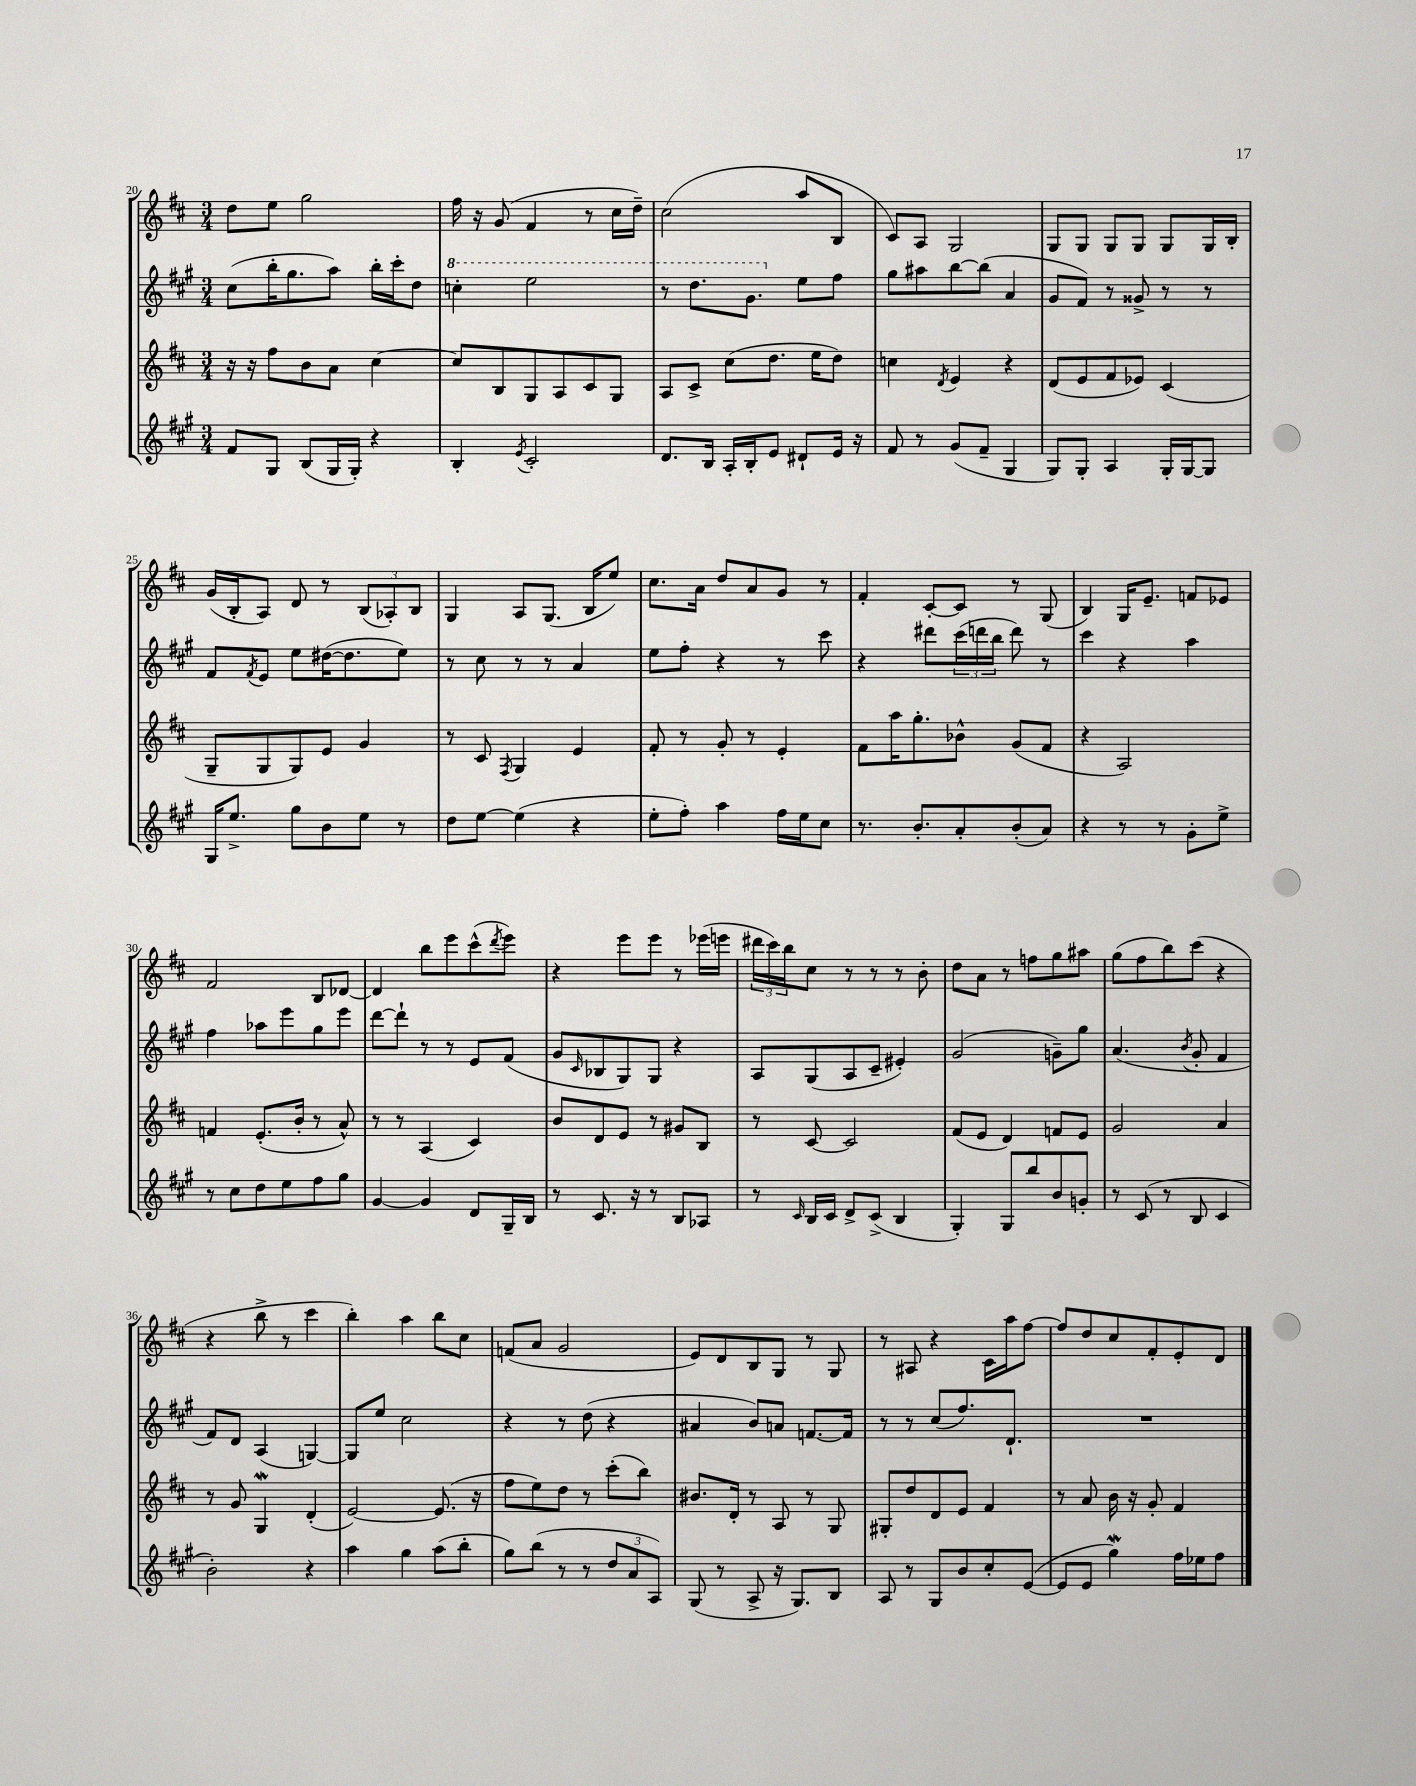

**kern	**kern	**kern	**kern
*part4	*part3	*part2	*part1
*staff4	*staff3	*staff2	*staff1
*clefG2	*clefG2	*clefG2	*clefG2
*k[f#c#g#]	*k[f#c#]	*k[f#c#g#]	*k[f#c#]
*M3/4	*M3/4	*M3/4	*M3/4
=20	=20	=20	=20
8f#/L	16r	(8cc#\L	8dd\L
.	16r	.	.
8G#/J	8ff#\L	16bb'\K	8ee\J
.	.	8.gg#\	.
(8B/L	8b\	.	2gg\
16G#/L	8a\J	8aa\J)	.
16G#'/JJ)	.	.	.
4r	[4cc#\	16bb'\LL	.
.	.	16ccc#'\J	.
.	.	8dd\J	.
=21	=21	=21	=21
*	*	*8va	*
4B'/	8cc#/L]	4cccn'\	16ff#\
.	.	.	16r
.	8B/	.	(8g/
8qe/	.	.	.
2c#'/	8G/	2eee\	4f#/
.	8A/	.	.
.	8c#/	.	8r
.	8G/J	.	16cc#\LL
.	.	.	16dd~\JJ)
=22	=22	=22	=22
8.d/L	8A/L	8r	(2cc#\
.	8c#^/J	8.ddd\L	.
16B/Jk	.	.	.
16A'/LL	(8cc#\L	.	.
16B'/J	.	8.gg#\J	.
8e/J	8.dd\J	.	.
*	*	*X8va	*
8d#X`/L	.	8ee\L	8aa/L
.	16ee\KL	.	.
16e/Jk	8dd\J)	8ff#\J	8B/J
16r	.	.	.
=23	=23	=23	=23
8f#/	4ccn\	8gg#\L	8c#/L)
8r	.	8aa#X\	8A/J
.	8qd/	.	.
(8g#/L	4e/	[8bb\	2G/
8f#~/J	.	(8bb\J]	.
4G#/	4r	4a/	.
=24	=24	=24	=24
8G#/L)	(8d/L	8g#/L	8G/L
8G#'/J	8e/	8f#/J)	8G/J
4A/	8f#/	8r	8G/L
.	8e-X/J)	8g##X^/	8G/J
16G#'/LL	(4c#/	8r	8G/L
[16G#/J	.	.	.
8G#/J]	.	8r	16G/L
.	.	.	16B'/JJ
!!LO:LB:g=z
=25	=25	=25	=25
16G#/KL	8G~/L	8f#/L	(16g/LL
8.ee^/J	.	.	16B'/J
.	.	8qf#/	.
.	8G/	8e/J	8A/J)
8gg#\L	8G/)	8ee\L	8d/
8b\	8e/J	([16dd#X\K	8r
.	.	8.dd#\]	.
8ee\J	4g/	.	(12B/L
.	.	.	12A-X'/)
8r	.	8ee\J)	.
.	.	.	12B/J
=26	=26	=26	=26
8dd\L	8r	8r	4G/
[8ee\J	8c#/	8cc#\	.
.	8qF#/	.	.
(4ee\]	4G/	8r	8A/L
.	.	8r	(8.G/J
4r	4e/	4a/	.
.	.	.	16B/KL
.	.	.	8ee/J)
=27	=27	=27	=27
8ee'\L	8f#'/	8ee\L	8.cc#\L
8ff#'\J)	8r	8ff#'\J	.
.	.	.	16a\Jk
4aa\	8g'/	4r	8dd/L
.	8r	.	8a/
16ff#\LL	4e'/	8r	8g/J
16ee\J	.	.	.
8cc#\J	.	8ccc#\	8r
=28	=28	=28	=28
8.r	8f#\L	4r	4f#'/
.	16aa\K	.	.
8.b'/L	8.gg'\	.	.
.	.	8ddd#X\L	[8c#'/L
8a'/	8b-X^^\J	(24ccc#\L	8c#/J]
.	.	24dddn\	.
.	.	24bb\JJ	.
(8b'/	(8g/L	8ddd\)	8r
8a/J)	8f#/J	8r	(8G/
=29	=29	=29	=29
4r	4r	4ccc#\	4B/)
8r	2A/)	4r	16G/KL
.	.	.	8.e~/J
8r	.	.	.
8g#'\L	.	4aa\	8fn/L
8ee^\J	.	.	8e-X/J
!!LO:LB:g=z
=30	=30	=30	=30
8r	4fn/	4ff#\	2f#/
8cc#\L	.	.	.
8dd\	(8.e'/L	8aa-X\L	.
8ee\	.	8eee\	.
.	16b'/Jk	.	.
8ff#\	8r	8gg#\	8B/L
8gg#\J	8a^^/)	8eee\J	[8d-X/J
=31	=31	=31	=31
[4g#/	8r	[8ddd\L	4d-/]
.	8r	8ddd`\J]	.
4g#/]	(4A/	8r	8bb\L
.	.	8r	8eee\
8d/L	4c#/)	8e/L	(8ccc#^^\
.	.	.	8qddd/
16G#~/L	.	(8f#/J	8eee\J)
16B/JJ	.	.	.
=32	=32	=32	=32
8r	8b/L	8g#/L	4r
.	.	16qqc#/	.
8.c#/	8d/	8B-X/	.
.	8e/J	8G#/)	8eee\L
16r	.	.	.
8r	8r	8G#/J	8eee\J
8B/L	8g#X/L	4r	8r
8A-X/J	8B/J	.	(16eee-X\LL
.	.	.	16eeen\JJ
=33	=33	=33	=33
8r	8r	8A/L	24ddd#X\LL
.	.	.	24ccc#\)
.	.	.	24bb\J
16qqc#/	.	.	.
16B/LL	[8c#/	(8G#/	8cc#\J
16c#/JJ	.	.	.
8d^/L	2c#/]	8A/	8r
(8c#^/J	.	8c#~/J	8r
4B/	.	4e#X'/)	8r
.	.	.	8b'\
=34	=34	=34	=34
4G#'/)	(8f#/L	(2g#/	8dd\L
.	8e/J	.	8a\J
8G#/L	4d/)	.	8r
8bb/	.	.	8ffn\L
8b/	8fn/L	8gn~\L)	8gg\
8gn'/J	8e/J	8gg#\J	8aa#X\J
=35	=35	=35	=35
8r	2g/	(4.a/	(8gg\L
(8c#/	.	.	8ff#\
8r	.	.	8bb\)
.	.	8qb/	.
8B/	.	8g#'/	(8ccc#\J
4c#/	4a/	4f#/	4r
!!LO:LB:g=z
=36	=36	=36	=36
2b'\)	8r	8f#/L)	4r
.	8g/	8d/J	.
.	4Gw/	(4A/	8bb^\
.	.	.	8r
4r	(4d'/	[4Gn/)	4ccc#\
=37	=37	=37	=37
4aa\	[2e/)	8G/L]	4bb'\)
.	.	8ee/J	.
4gg#\	.	2cc#\	4aa\
(8aa\L	(8.e/]	.	8bb\L
8bb'\J	.	.	8cc#\J
.	16r	.	.
=38	=38	=38	=38
8gg#\L)	8ff#\L	4r	(8fn/L
(8bb\J	8ee\)	.	8a/J
8r	8dd\J	8r	2g/
8r	8r	(8dd\	.
12dd/L	(8ccc#'\L	4r	.
12a/	.	.	.
.	8bb\J)	.	.
12A/J)	.	.	.
=39	=39	=39	=39
(8G#/	8.b#X/L	4a#X/	8e/L)
8r	.	.	8d/
.	16d'/Jk	.	.
8A^/	8r	8b/L)	8B/
16r	8A/	8an/J	8G/J
8.G#/L)	.	.	.
.	8r	[8.fn/L	8r
8B/J	8G/	.	8G/
.	.	16f/Jk]	.
=40	=40	=40	=40
8A/	8G#X'/L	8r	8r
8r	8dd/	8r	8A#X/
8G#/L	8d/	(8cc#/L	4r
8b/	8e/J	8.ff#/)	.
8cc#'/	4f#/	.	16c#\LL
.	.	8.d`/J	16aa\J
([8e/J	.	.	[8ff#\J
=41	=41	=41	=41
8e/L]	8r	2.r	8ff#/L]
8e/J	8a/	.	8dd/
4gg#W\)	16b\	.	8cc#/
.	16r	.	.
.	8g'/	.	8f#'/
16ff#\LL	4f#/	.	8e'/
16ee-X\J	.	.	.
8ff#\J	.	.	8d/J
==	==	==	==
*-	*-	*-	*-
